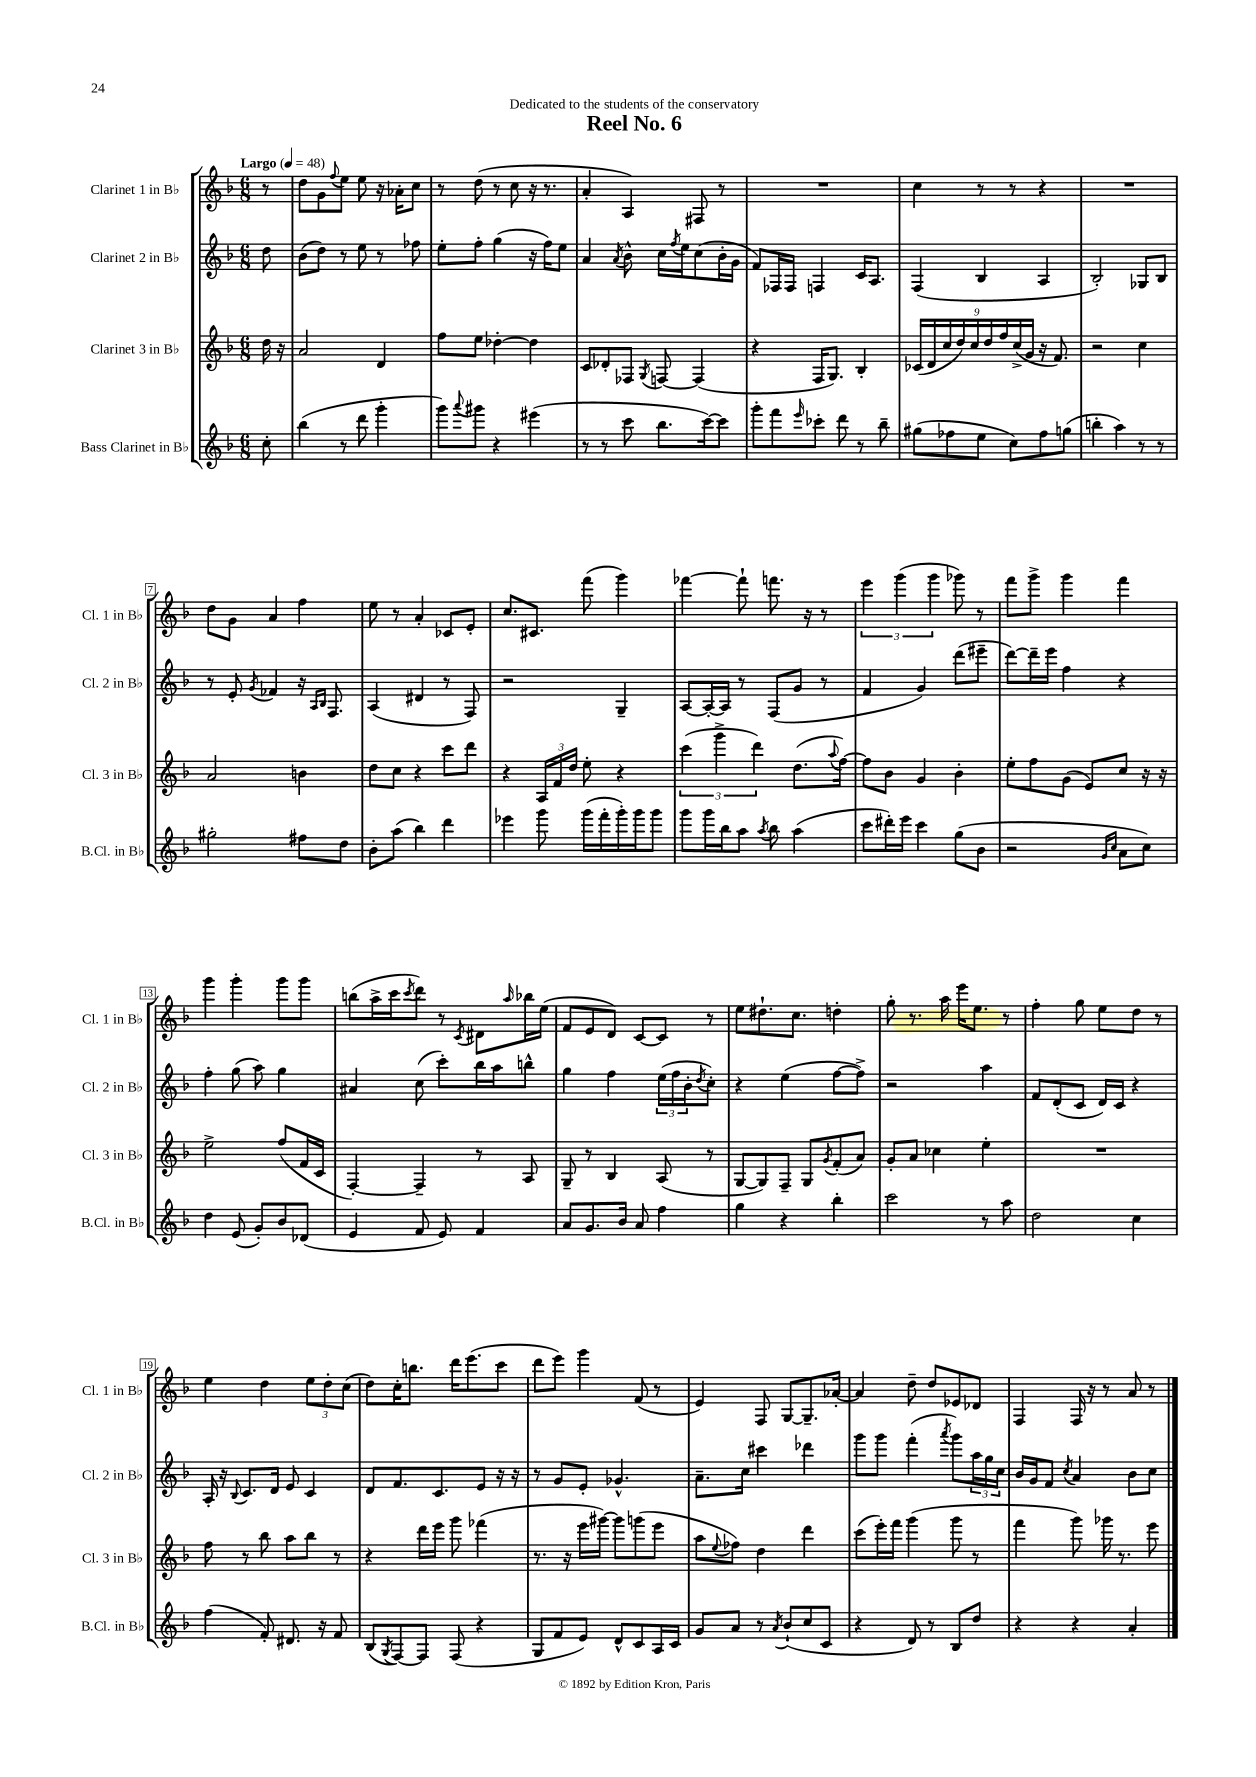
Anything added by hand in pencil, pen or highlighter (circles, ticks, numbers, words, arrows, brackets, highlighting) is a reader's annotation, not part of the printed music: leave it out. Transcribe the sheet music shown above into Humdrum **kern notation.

**kern	**kern	**kern	**kern
*staff4	*staff3	*staff2	*staff1
*clefG2	*clefG2	*clefG2	*clefG2
*k[b-]	*k[b-]	*k[b-]	*k[b-]
*M6/8	*M6/8	*M6/8	*M6/8
*MM48	*MM48	*MM48	*MM48
8cc'	16dd	8dd	8r
.	16r	.	.
=	=	=	=
(4bb-	2a	(8b-	8dd
.	.	8dd)	8g
.	.	.	8qqff
8r	.	8r	8ee
8ddd	.	8ee	8ee
4ggg'	4d	8r	16r
.	.	.	16a-'
.	.	8ff-	8cc
=	=	=	=
8ggg)	8ff	8ee'	8r
8qqaaa	.	.	.
8ggg#	8ee	8ff'	(8dd
4r	[4dd-'	(4gg	8r
.	.	.	8cc
(4eee#	4dd-]	16r	16r
.	.	16ff)	8.r
.	.	8ee	.
=	=	=	=
8r	8c	4a	4a'
8r	8d-'	.	.
.	.	8qa	.
8ccc	8F-	8b-^^	4A)
.	8qG	.	.
8.bb-	[8F	16cc	.
.	.	8qff	.
.	.	16ee	.
.	(4F]	(8cc	8F#
[16ccc)	.	.	.
8ccc]	.	16b-'	8r
.	.	16g	.
=	=	=	=
8ggg'	4r	8f)	2.r
8fff	.	16F-	.
.	.	16F-	.
16qqeee	.	.	.
8ccc-'	16F	4F	.
.	8.G)	.	.
8ddd	.	.	.
8r	4B-'	16c	.
.	.	8.A	.
8bb-~	.	.	.
=	=	=	=
(8gg#	(18c-	(4F	4cc
.	18d	.	.
.	18cc	.	.
8ff-	.	.	.
.	18dd)	.	.
.	18cc	.	.
8ee	.	4B-	8r
.	18dd	.	.
.	18ff	.	.
8cc)	.	.	8r
.	(18cc^	.	.
.	18g	.	.
8ff-	16r	4A	4r
.	8.f)	.	.
(8gg	.	.	.
=	=	=	=
4bb'	2r	2B-')	2.r
4aa)	.	.	.
8r	4cc	8G-	.
8r	.	8B-	.
=	=	=	=
2gg#'	2a	8r	8dd
.	.	8e'	8g
.	.	8qg	.
.	.	4f-	4a
8ff#	4b	16r	4ff
.	.	16qqA	.
.	.	16qqB-	.
.	.	8.F	.
8dd	.	.	.
=	=	=	=
8b-'	8dd	(4A	8ee
(8aa	8cc	.	8r
4bb-)	4r	4d#	4a'
4ddd	8ccc	8r	8c-
.	8ddd	8F)	8e'
=	=	=	=
4eee-	4r	2r	8.cc
.	.	.	8.c#
8ggg	24A	.	.
.	24f	.	.
.	24dd	.	.
(16ggg	8ee'	.	(8fff
16fff'	.	.	.
16ggg')	4r	4G~	4ggg)
16ggg	.	.	.
8ggg	.	.	.
=	=	=	=
8ggg	(6ccc	[8A	[4fff-
16ggg	.	16A'_	.
.	6ggg^	.	.
16bb-	.	16A]	.
8aa	.	8r	8fff-`]
.	6ddd)	.	.
8qaa	.	.	.
8bb-	.	(8F	8.fff
(4aa	(8.dd	8g	.
.	.	.	16r
.	.	8r	8r
.	8qqaa	.	.
.	[16ff)	.	.
=	=	=	=
8ccc	8ff]	4f	6eee
16ddd#')	8b-	.	.
.	.	.	(6ggg
16eee	.	.	.
4ccc	4g	4g)	.
.	.	.	6ggg
(8gg	4b-'	(8ddd	8ggg-)
8b-	.	8eee#~	8r
=	=	=	=
2r	8ee'	[8ddd)	8fff
.	8ff	16ddd~]	8ggg^
.	.	16eee	.
.	(8g	4ff	4ggg
.	8e)	.	.
16qqg	.	.	.
16qqcc	.	.	.
8a	8cc	4r	4fff
8cc)	16r	.	.
.	16r	.	.
=	=	=	=
4dd	2ee^	4ff'	4ggg
(8e	.	(8gg	4ggg'
8g')	.	8aa)	.
8b-	(8ff	4gg	8ggg
(8d-	16f	.	8ggg
.	16c	.	.
=	=	=	=
4e	[4F')	4a#	(8bb
.	.	.	16aa^
.	.	.	16ccc
.	.	.	8qccc
8f	4F~]	(8cc	8ddd)
8e)	.	8ccc')	8r
.	.	.	8qc
4f	8r	16bb-	8d#
.	.	16aa	.
.	.	.	16qqaa
.	8A	8bb^^	16bb-
.	.	.	(16ee
=	=	=	=
8a	8G~	4gg	8f
8.g	8r	.	8e
.	4B-	4ff	8d)
16b-	.	.	.
8a	.	.	[8c
4ff	(8A	(24ee	8c]
.	.	24ff	.
.	.	24b-'	.
.	.	8qdd	.
.	8r	8cc')	8r
=	=	=	=
4gg	[8G	4r	8ee
.	8G])	.	8.dd#`
4r	8F~	(4ee	.
.	.	.	8.cc
.	8G	.	.
.	8qg	.	.
4bb-'	(8f'	[8ff	4dd'
.	8a)	8ff^])	.
=	=	=	=
2ccc	8g'	2r	8gg'
.	8a	.	8.r
.	4cc-	.	.
.	.	.	16aa
.	.	.	16eee
.	.	.	8.ee
8r	4ee'	4aa	.
8aa	.	.	8r
=	=	=	=
2dd	2.r	8f	4ff'
.	.	(8d'	.
.	.	8c	8gg
.	.	16d)	8ee
.	.	16c	.
4cc	.	4r	8dd
.	.	.	8r
=	=	=	=
(4ff	8ff	16A'	4ee
.	.	16r	.
.	.	8qqB-	.
.	8r	8.c	.
8f')	8bb-	.	4dd
.	.	16d	.
8.d#	8aa	8e	.
.	8bb-	4c	12ee
16r	.	.	.
.	.	.	12dd'
8f	8r	.	.
.	.	.	(12cc
=	=	=	=
(8B-	4r	8d	8dd)
8qG	.	.	.
[8F)	.	8.f	16cc'
.	.	.	8.bb
8F]	16ddd	.	.
.	16eee	8.c	.
(8F	8ggg	.	16ddd
.	.	.	(8.eee
4r	(4fff-	8e	.
.	.	16r	8ccc
.	.	16r	.
=	=	=	=
8G	8.r	8r	8ddd
8f	.	8g	8eee)
.	16r	.	.
8e)	16eee	8e'	4ggg
.	[16ggg#)	.	.
8d^^	8ggg#]	4.g-^^	.
8c	(8ggg	.	(8f
16A	8eee	.	8r
16c	.	.	.
=	=	=	=
8g	8aa	8.a~	4e)
.	8qqee	.	.
8a	8ff-)	.	.
.	.	16cc	.
8r	4dd	4ccc#	8F
8qa	.	.	.
(8b-`	.	.	[8G
8cc	4ddd	4ddd-	8.G~]
8c	.	.	.
.	.	.	[16a-'
=	=	=	=
4r	(8ccc	8ggg	4a-]
.	16eee')	8ggg	.
.	16fff	.	.
8d)	(4ggg	(4fff'	8dd~
8r	.	.	8dd
.	.	8qaaa	.
8B-	8ggg	8ggg)	8e-
8dd	8r	24aa	8d-
.	.	24gg	.
.	.	24cc	.
=	=	=	=
4r	4fff	16b-	4F
.	.	16g	.
.	.	8f	.
.	.	8qcc	.
4r	8ggg)	4a	16F
.	.	.	16r
.	16ggg-	.	8r
.	8.r	.	.
4a'	.	8b-	8a
.	8eee	8cc	8r
==	==	==	==
*-	*-	*-	*-
